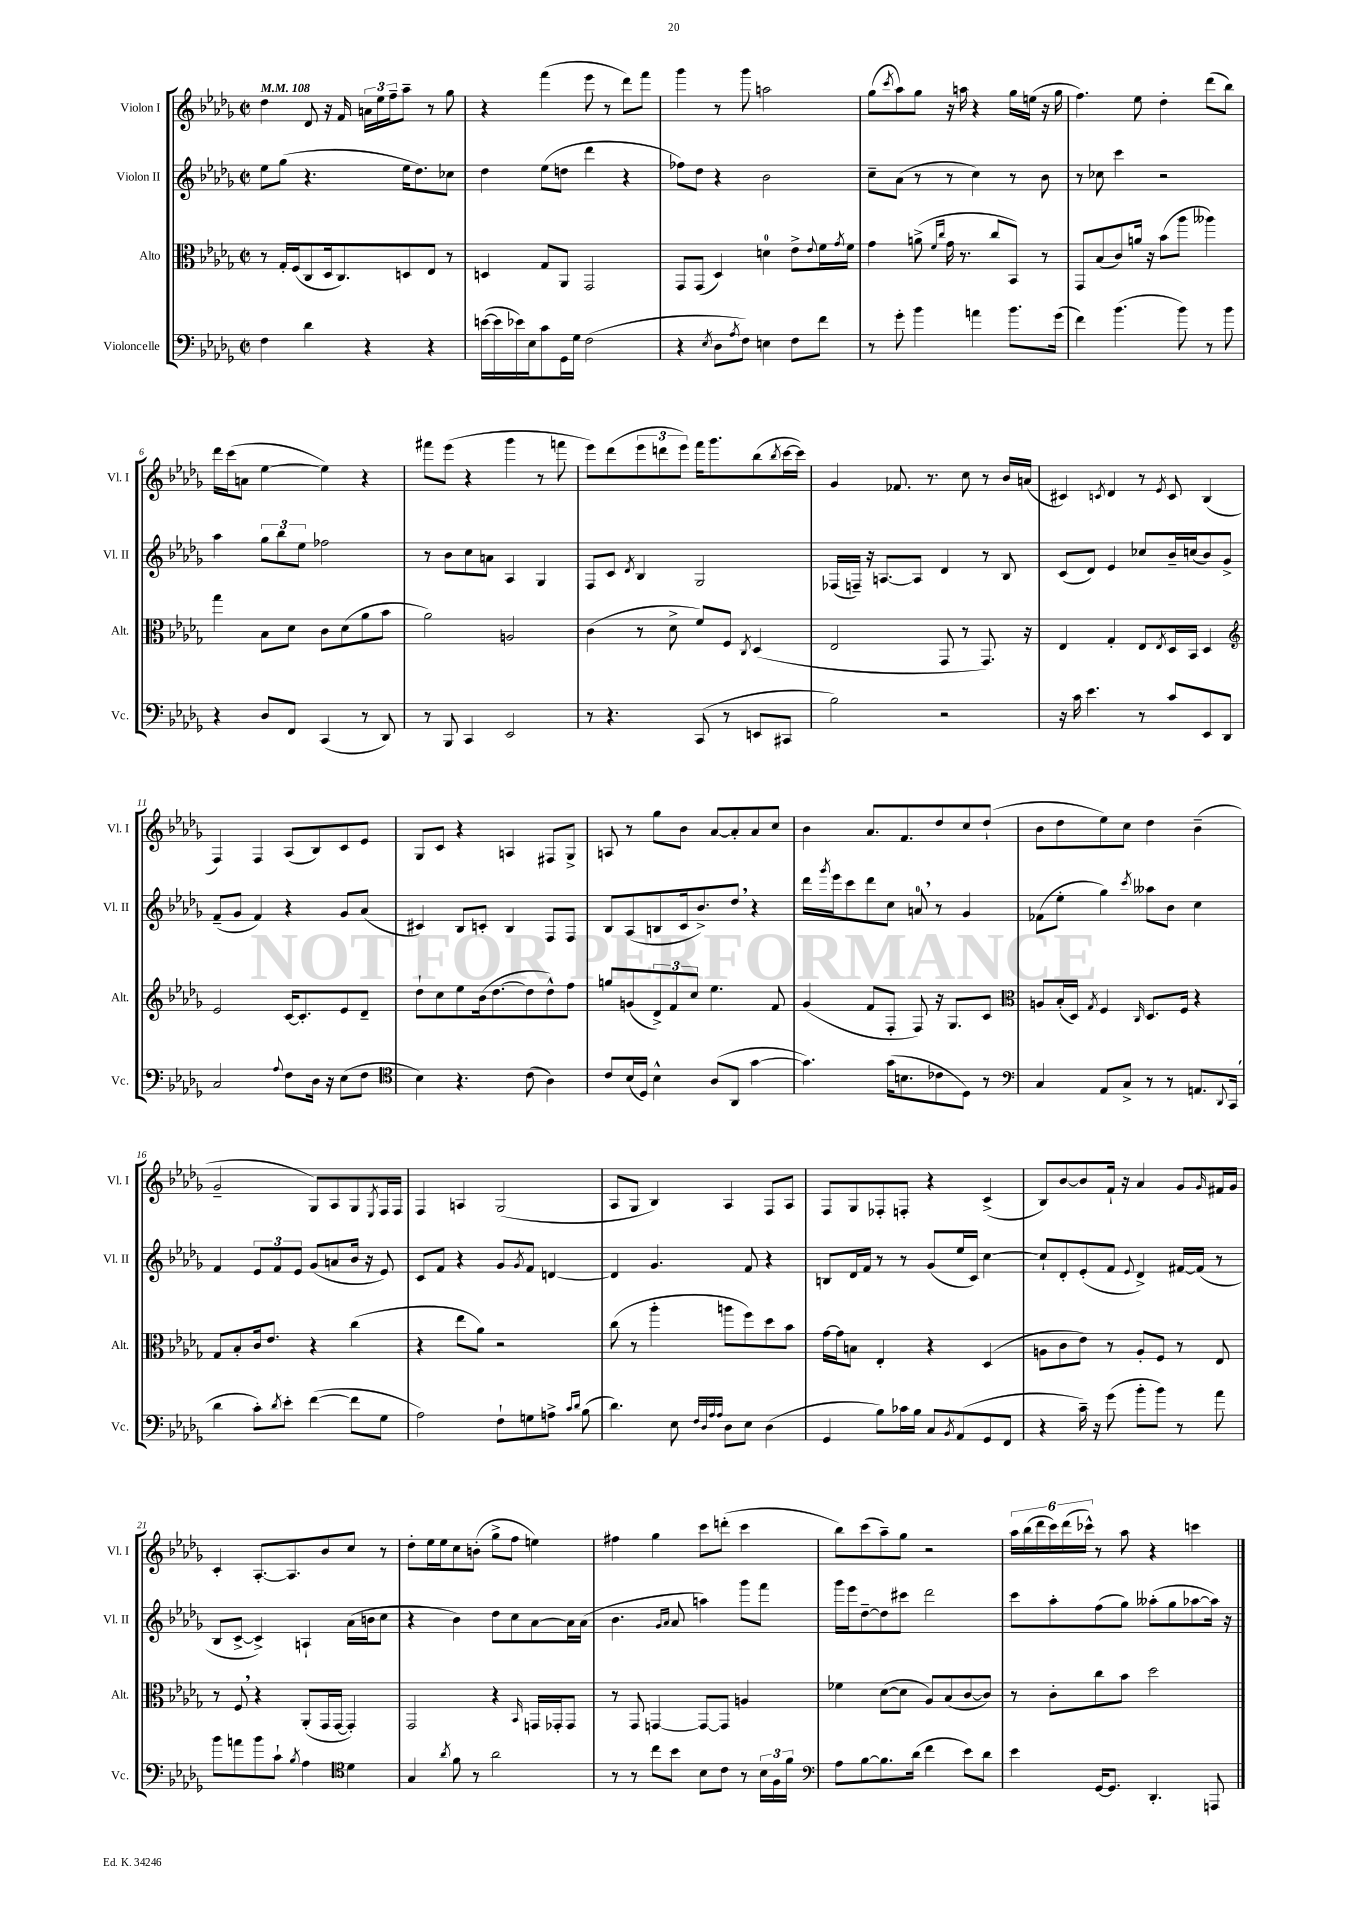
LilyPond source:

<<
\new StaffGroup <<
\new Staff = "s0" \with { instrumentName = "Violon I" shortInstrumentName = "Vl. I" } {
    \clef treble \key des \major \defaultTimeSignature \time 2/2 \tempo 4 = 108
    des''4 des'8 r16 f'16 \tuplet 3/2 { a'16 ees''16 f''16-- } aes''8-- r8 ges''8 |
    r4 f'''4( ees'''8 r8 des'''8) f'''8 |
    ges'''4 r8 ges'''8 a''2 |
    ges''8( \acciaccatura { c'''8 } aes''8) ges''8 r16 a''16 r4 ges''16 e''16( r16 ges''16 |
    f''4.) ees''8 des''4-. des'''8( bes''8) |
    des'''16 c'''16( a'8 ees''4~ ees''4) r4 |
    fis'''8 ees'''8( r4 ges'''4 r8 f'''8 |
    ees'''8) des'''8( \tuplet 3/2 { ees'''8 d'''8 ees'''8) } f'''16 ges'''8. bes''8( \acciaccatura { bes''8 } c'''16~ c'''16) |
    ges'4 fes'8. r8. c''8 r8 bes'16 a'16( |
    cis'4) \acciaccatura { c'8 } des'4 r8 \acciaccatura { ees'8 } c'8 bes4( |
    f4) f4 aes8( bes8) c'8 ees'8 |
    ges8 c'8 r4 a4 fis8 ges8-> |
    a8 r8 ges''8 bes'8 aes'8~ aes'8-. aes'8 c''8 |
    bes'4 aes'8. f'8. des''8 c''8 des''8-!( |
    bes'8 des''8 ees''8) c''8 des''4 bes'4--( |
    ges'2-- ges8) aes8 ges8 \acciaccatura { ees8 } f16 f16 |
    f4 a4 ges2( |
    aes8 ges8 bes4) aes4 f8 aes8 |
    f8 ges8 fes8-. f8-. r4 c'4->( |
    bes8) bes'8~ bes'8 f'16-! r16 aes'4 ges'8 \grace { ges'16 } fis'16 ges'16 |
    c'4-. aes8.~-. aes8. bes'8 c''8 r8 |
    des''8-. ees''16 ees''16 c''8 b'8-.( ges''8-> f''8 e''4) |
    fis''4 ges''4 c'''8 d'''8-.( c'''4 |
    bes''8) c'''8( aes''8--) ges''8 r2 |
    \tuplet 6/4 { aes''16 bes''16( des'''16 c'''16) des'''16( ces'''16-^) } r8 aes''8 r4 c'''4 \bar "|." |
}
\new Staff = "s1" \with { instrumentName = "Violon II" shortInstrumentName = "Vl. II" } {
    \clef treble \key des \major \defaultTimeSignature \time 2/2
    ees''8 ges''8( r4. ees''16 des''8.) ces''8 |
    des''4 ees''8( d''8 des'''4 r4 |
    fes''8) des''8 r4 bes'2 |
    c''8-- aes'8( r8 r8 c''4) r8 bes'8 |
    r8 ces''8 c'''4 r2 |
    aes''4 \tuplet 3/2 { ges''8 bes''8 ees''8 } fes''2 |
    r8 bes'8 c''8 a'8 aes4 ges4 |
    f8 c'8 \acciaccatura { des'8 } bes4 ges2 |
    fes16( f16--) r16 a8.~ a8 des'4 r8 bes8 |
    c'8( des'8) ees'4 ces''8 bes'16-- c''16( bes'8) ges'8-> |
    f'8--( ges'8 f'4) r4 ges'8 aes'8( |
    cis'4) bes8 c'8-. bes4 f8 f8 |
    bes8 aes8( b8 c'16 bes'8.->) des''8 \breathe r4 |
    des'''16 \acciaccatura { ges'''8 } ees'''16 c'''8 des'''8 c''8 a'8-0 \breathe r8 ges'4 |
    fes'8( ees''8-. ges''4) \acciaccatura { c'''8 } aeses''8 bes'8 c''4 |
    f'4 \tuplet 3/2 { ees'8 f'8 ees'8 } ges'8( a'8 bes'16 r16 ees'8) |
    c'8 f'8 r4 ges'8 \acciaccatura { ges'8 } f'8 d'4~ |
    d'4 ges'4. f'8 r4 |
    b8 des'16 f'16 r8 r8 ges'8( ees''16 c'16) c''4~ |
    c''8-! des'8-. ees'8-.( f'8 \appoggiatura { ees'8 } des'4->) fis'16~ fis'16( r8 |
    bes8 c'8~-> c'4->) a4-! aes'16( b'16 c''8 |
    r4 bes'4) des''8 c''8 aes'8~ aes'16 aes'16( |
    bes'4. \grace { ges'16 aes'16 } aes'8 a''4) ges'''8 f'''8 |
    ges'''16 ees'''16 des''8~-- des''8 cis'''8 des'''2 |
    c'''8 aes''8-. f''8( ges''8) aeses''8-.( ges''8 aes''8~ aes''16) r16 \bar "|." |
}
\new Staff = "s2" \with { instrumentName = "Alto" shortInstrumentName = "Alt." } {
    \clef alto \key des \major \defaultTimeSignature \time 2/2
    r8 ges16-. f16( c8 des16 c8.) d8 ees8 r8 |
    d4 ges8 aes,8 ges,2 |
    ges,8 ges,8( des4) d'4-0 ees'8-> \appoggiatura { ees'8 } f'16 \acciaccatura { ges'8 } f'16 |
    ges'4 a'8->( \grace { f'16 c''16 } ges'16 r8. c''8 bes,8) r8 |
    ges,8 bes8( c'8) a'16 r16 bes'8( aes''8 aeses''4) |
    ges''4 bes8 des'8 c'8 des'8( aes'8 bes'8 |
    aes'2) a2 |
    c'4( r8 des'8-> f'8) f8 \acciaccatura { c8 } des4( |
    ees2 ges,8 r8 ges,8.) r16 |
    ees4 ges4-. ees8 \acciaccatura { ees8 } des16 bes,16 des4 |
    \clef treble ees'2 c'16~ c'8.-. ees'8 des'8-- |
    des''8-! c''8 ees''8 bes'16( des''8.~ des''8 des''8-^) f''8 |
    g''8 g'8( \tuplet 3/2 { des'8->) f'8 c''8 } ees''4. f'8 |
    ges'4( f'8 f8-. f8) r16 ges8. c'8 |
    \clef alto a8 bes16-.( des16) \acciaccatura { ges8 } f4 \grace { c16 } des8. f16 r4 |
    ges8 bes8-. c'16 ees'8. r4 c''4( |
    r4 ees''8 aes'8) r2 |
    c''8( r8 aes''4-. a''8 f''8) des''8 bes'8 |
    ges'16~ ges'16 b8 ees4-. r4 des4( |
    a8 c'8 ees'8) r8 a8-. f8 r8 ees8 |
    r8 f8 \breathe r4 aes,8-.( ges,16 ges,16~ ges,4-.) |
    ges,2 r4 \grace { bes,16 } g,16 ges,16-. ges,8 |
    r8 ges,8 g,4~ g,8~ g,8 a4 |
    fes'4 des'8~( des'8 aes8) bes8( c'8~ c'8) |
    r8 c'8-. c''8 bes'8 des''2 \bar "|." |
}
\new Staff = "s3" \with { instrumentName = "Violoncelle" shortInstrumentName = "Vc." } {
    \clef bass \key des \major \defaultTimeSignature \time 2/2
    f4 des'4 r4 r4 |
    e'16~( e'16 ees'16) ees16 c'8 ges,16 ges16 f2( |
    r4 \acciaccatura { ees8 } des8 \acciaccatura { aes8 } f8) e4 f8 f'8 |
    r8 ges'8-. bes'4 a'4 bes'8. ges'16( |
    f'4) bes'4.( bes'8) r8 bes'8 |
    r4 des8 f,8 c,4( r8 des,8) |
    r8 bes,,8 c,4 ees,2 |
    r8 r4. c,8( r8 e,8 cis,8 |
    bes2) r2 |
    r16 c'16 ees'4. r8 c'8 ees,8 des,8 |
    c2 \appoggiatura { aes8 } f8 des16 r16 ees8( f8 |
    \clef tenor bes4) r4. c'8( aes4) |
    c'8 bes16( des16) bes4-^ aes8( aes,8 ges'4~ |
    ges'4.) ges'16( b8. ces'8 des8) r8 |
    \clef bass c4 aes,8 c8-> r8 r8 a,8. \appoggiatura { des,8 } c,16( |
    des'4 c'8-.) \acciaccatura { des'8 } ees'8-. f'4~( f'8 ges8 |
    aes2) f8-! g8 a8-> \grace { c'16 des'16 } bes8( |
    des'4.) ees8 \grace { f32 des32 aes32 aes32 } des8 ees8 des4( |
    ges,4 bes8) ces'16 bes16 c8 \acciaccatura { bes,8 } aes,8( ges,8 f,8 |
    r4 c'16--) r16 ges'8( bes'8-. bes'8) r8 aes'8 |
    bes'8 a'8 bes'8 c'8-! \acciaccatura { bes8 } aes4 \clef tenor des'4 |
    ges4 \acciaccatura { aes'8 } f'8 r8 aes'2 |
    r8 r8 c''8 bes'8 bes8 c'8 r8 \tuplet 3/2 { bes16 f16 f'16 } |
    \clef bass aes8 bes8~ bes8. des'16( f'4 ees'8) des'8 |
    ees'4 ges,16~ ges,8. des,4.-. a,,8 \bar "|." |
}
>>
>>
